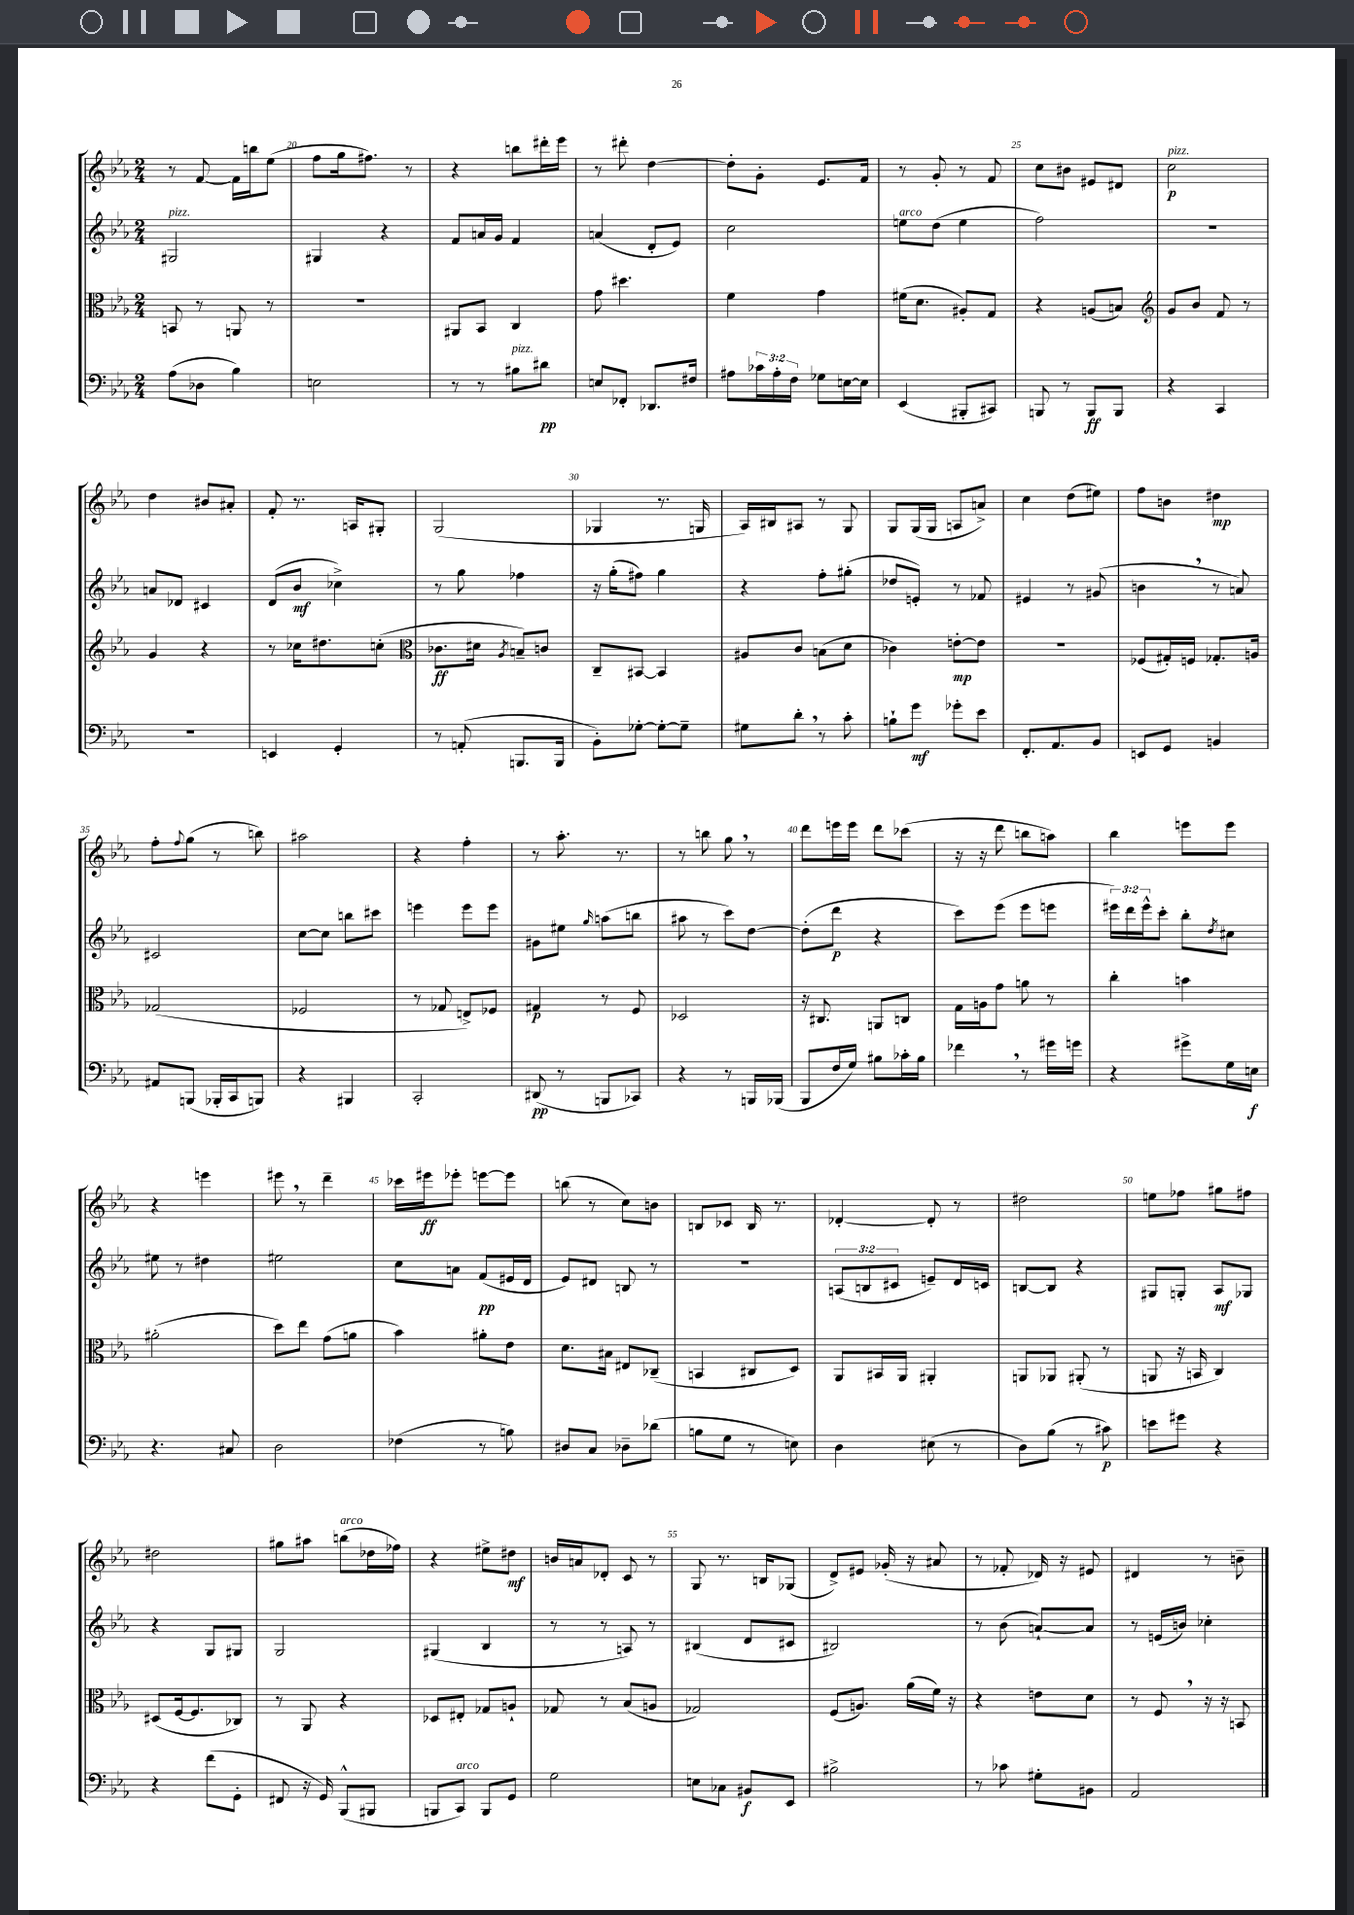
<<
\new StaffGroup <<
\new Staff = "s0" {
    \clef treble \key ees \major \numericTimeSignature \time 2/4
    r8 f'8~ f'16 b''16 ees''8( |
    f''8 g''16 fis''8.) r8 |
    r4 b''8 dis'''16-. ees'''16 |
    r8 dis'''8-. d''4~ |
    d''8-. g'8-. ees'8. f'16 |
    r8 g'8-. r8 f'8 |
    c''8 bis'8 eis'8 dis'8 |
    c''2\p^\markup { \italic "pizz." } |
    d''4 bis'8 ais'8-. |
    f'8-. r8. a16 gis8-. |
    g2( |
    ges4 r8. g16 |
    aes16) bis16 ais8 r8 g8 |
    g8 g16( g16 a8 a'8->) |
    c''4 d''8( eis''8) |
    f''8 b'8 dis''4\mp |
    f''8-. \appoggiatura { f''8 } g''8( r8 b''8) |
    ais''2 |
    r4 f''4-. |
    r8 aes''8.-. r8. |
    r8 b''8 g''8 \breathe r8 |
    d'''8 e'''16 e'''16 d'''8 ces'''8( |
    r16 r16 d'''8 b''8 a''8) |
    bes''4 e'''8 e'''8 |
    r4 e'''4 |
    eis'''8 \breathe r8 d'''4-- |
    ces'''16 eis'''16\ff ees'''8-. e'''8~ e'''8 |
    b''8( r8 c''8) b'8 |
    b8 ces'8 b16 r8. |
    des'4~-. des'8-. r8 |
    dis''2 |
    e''8 fes''8 gis''8 fis''8 |
    dis''2 |
    gis''8 ais''8 b''8^\markup { \italic "arco" }( des''16 fes''16) |
    r4 eis''8-> dis''8\mf |
    b'16 a'16 des'8-. c'8 r8 |
    g8 r8. b16 ges8( |
    d'8->) eis'8 ges'16-.( r16 ais'8 |
    r8 fes'8-. des'16) r16 eis'8 |
    dis'4 r8 b'8-- \bar "|." |
}
\new Staff = "s1" {
    \clef treble \key ees \major \numericTimeSignature \time 2/4 \override Staff.TupletNumber.text = #tuplet-number::calc-fraction-text
    gis2^\markup { \italic "pizz." } |
    gis4 r4 |
    f'8 a'16 g'16 f'4 |
    a'4( d'8-. ees'8) |
    c''2 |
    e''8^\markup { \italic "arco" } d''8( e''4 |
    f''2) |
    R2 |
    a'8 des'8 cis'4 |
    d'8( bes'8\mf ces''4->) |
    r8 g''8 fes''4 |
    r16 g''16-.( fis''8) g''4 |
    r4 f''8-. gis''8-.( |
    des''8 e'8-.) r8 fes'8 |
    eis'4 r8 gis'8( |
    b'4 \breathe r8 a'8) |
    cis'2 |
    c''8~ c''8 b''8 cis'''8 |
    e'''4 e'''8 e'''8 |
    gis'8 eis''8 \grace { g''16 } a''8( b''8 |
    ais''8 r8 c'''8) d''8~ |
    d''8-.( d'''8\p r4 |
    c'''8) ees'''8( ees'''8 e'''8 |
    \tuplet 3/2 { eis'''16) d'''16 eis'''16-^ } c'''8-. bes''8-. \acciaccatura { d''8 } cis''8 |
    eis''8 r8 dis''4 |
    eis''2 |
    c''8 a'8 f'8\pp( eis'16 d'16 |
    ees'8) dis'8 b8 r8 |
    R2 |
    \tuplet 3/2 { a8( b8 cis'8 } e'8--) d'16 c'16 |
    b8~ b8 r4 |
    gis8 g8-. aes8\mf ges8 |
    r4 g8 gis8 |
    g2 |
    gis4( bes4 |
    r8 r8 a8) r8 |
    bis4( d'8 cis'8 |
    bis2) |
    r8 bes'8( a'8~-!) a'8 |
    r8 e'16( b'16) ces''4-. \bar "|." |
}
\new Staff = "s2" {
    \clef alto \key ees \major \numericTimeSignature \time 2/4
    b,8 r8 a,8 r8 |
    R2 |
    ais,8 bes,8 c4 |
    g'8 dis''4. |
    f'4 g'4 |
    fis'16( d'8. ais8-.) g8 |
    r4 a8( b8) |
    \clef treble g'8 bes'8 f'8 r8 |
    g'4 r4 |
    r8 ces''16 dis''8. c''8-.( |
    \clef alto ces'8.\ff dis'16 \acciaccatura { aes8 } b8--) c'8 |
    c8-- bis,8~ bis,4 |
    ais8 c'8 b8( d'8 |
    ces'4) e'8~-.\mp e'8 |
    R2 |
    fes8( gis16-.) f16 ges8.-. a16 |
    ges2( |
    fes2 |
    r8 ges8 e8->) fes8 |
    gis4\p r8 f8 |
    des2 |
    r16 cis8. a,8 c8 |
    g16 a16 g'8 a'8 r8 |
    c''4-. b'4 |
    ais'2-.( |
    d''8) ees''8 g'8( a'8 |
    bes'4) ais'8-. ees'8 |
    d'8. bis16 eis8 ces8--( |
    b,4 cis8 d8) |
    aes,8 bis,16 aes,16 ais,4-. |
    a,8 aes,8 ais,8-.( r8 |
    a,8 r16 b,16 c4) |
    dis8( f16~ f8. ces8) |
    r8 aes,8 r4 |
    des8 eis8-. ges8 a8-! |
    ges8 r8 bes8( a8 |
    ges2) |
    f8( a8.) aes'16( f'16) r16 |
    r4 e'8 d'8 |
    r8 f8 \breathe r16 r16 b,8 \bar "|." |
}
\new Staff = "s3" {
    \clef bass \key ees \major \numericTimeSignature \time 2/4 \override Staff.TupletNumber.text = #tuplet-number::calc-fraction-text
    aes8( des8 bes4) |
    e2 |
    r8 r8 bis8^\markup { \italic "pizz." } dis'8\pp |
    e8 fes,8-. des,8. fis16 |
    ais8 \tuplet 3/2 { ces'16 ais16-. f16 } ges8 e16~ e16 |
    ees,4( bis,,8-. cis,8) |
    b,,8 r8 b,,8\ff b,,8 |
    r4 c,4 |
    R2 |
    e,4 g,4-. |
    r8 a,8-.( b,,8. b,,16 |
    bes,8-.) ges8~-. ges8~-. ges8-- |
    gis8 d'8-. \breathe r8 c'8-. |
    b8-! g'8\mf ges'8-. ees'8 |
    f,8.-. aes,8. bes,8 |
    e,8 g,8 b,4 |
    ais,8 b,,8( bes,,16-. c,16 b,,8) |
    r4 bis,,4 |
    c,2-. |
    dis,8\pp( r8 b,,8 ces,8) |
    r4 r8 b,,16 bes,,16( |
    bes,,8 f16 g16) bis8 ces'16-. bis16 |
    fes'4 \breathe r8 gis'16 g'16 |
    r4 gis'8-> g16 e16\f |
    r4. cis8 |
    d2 |
    fes4( r8 b8) |
    dis8 c8 des8-- des'8( |
    b8 g8 r8 e8) |
    d4 eis8( r8 |
    d8) bes8( r8 cis'8\p) |
    e'8 gis'8 r4 |
    r4 f'8( g,8-. |
    fis,8 r16 g,16) bes,,8-^( bis,,8 |
    b,,8 c,8^\markup { \italic "arco" }) b,,8 g,8 |
    g2 |
    e8 ces8 bis,8\f ees,8 |
    bis2-> |
    r8 ces'8 gis8-. bis,8 |
    aes,2 \bar "|." |
}
>>
>>
\layout { \context { \Score currentBarNumber = #19 \override BarNumber.break-visibility = ##(#f #t #t) barNumberVisibility = #(every-nth-bar-number-visible 5) } }
